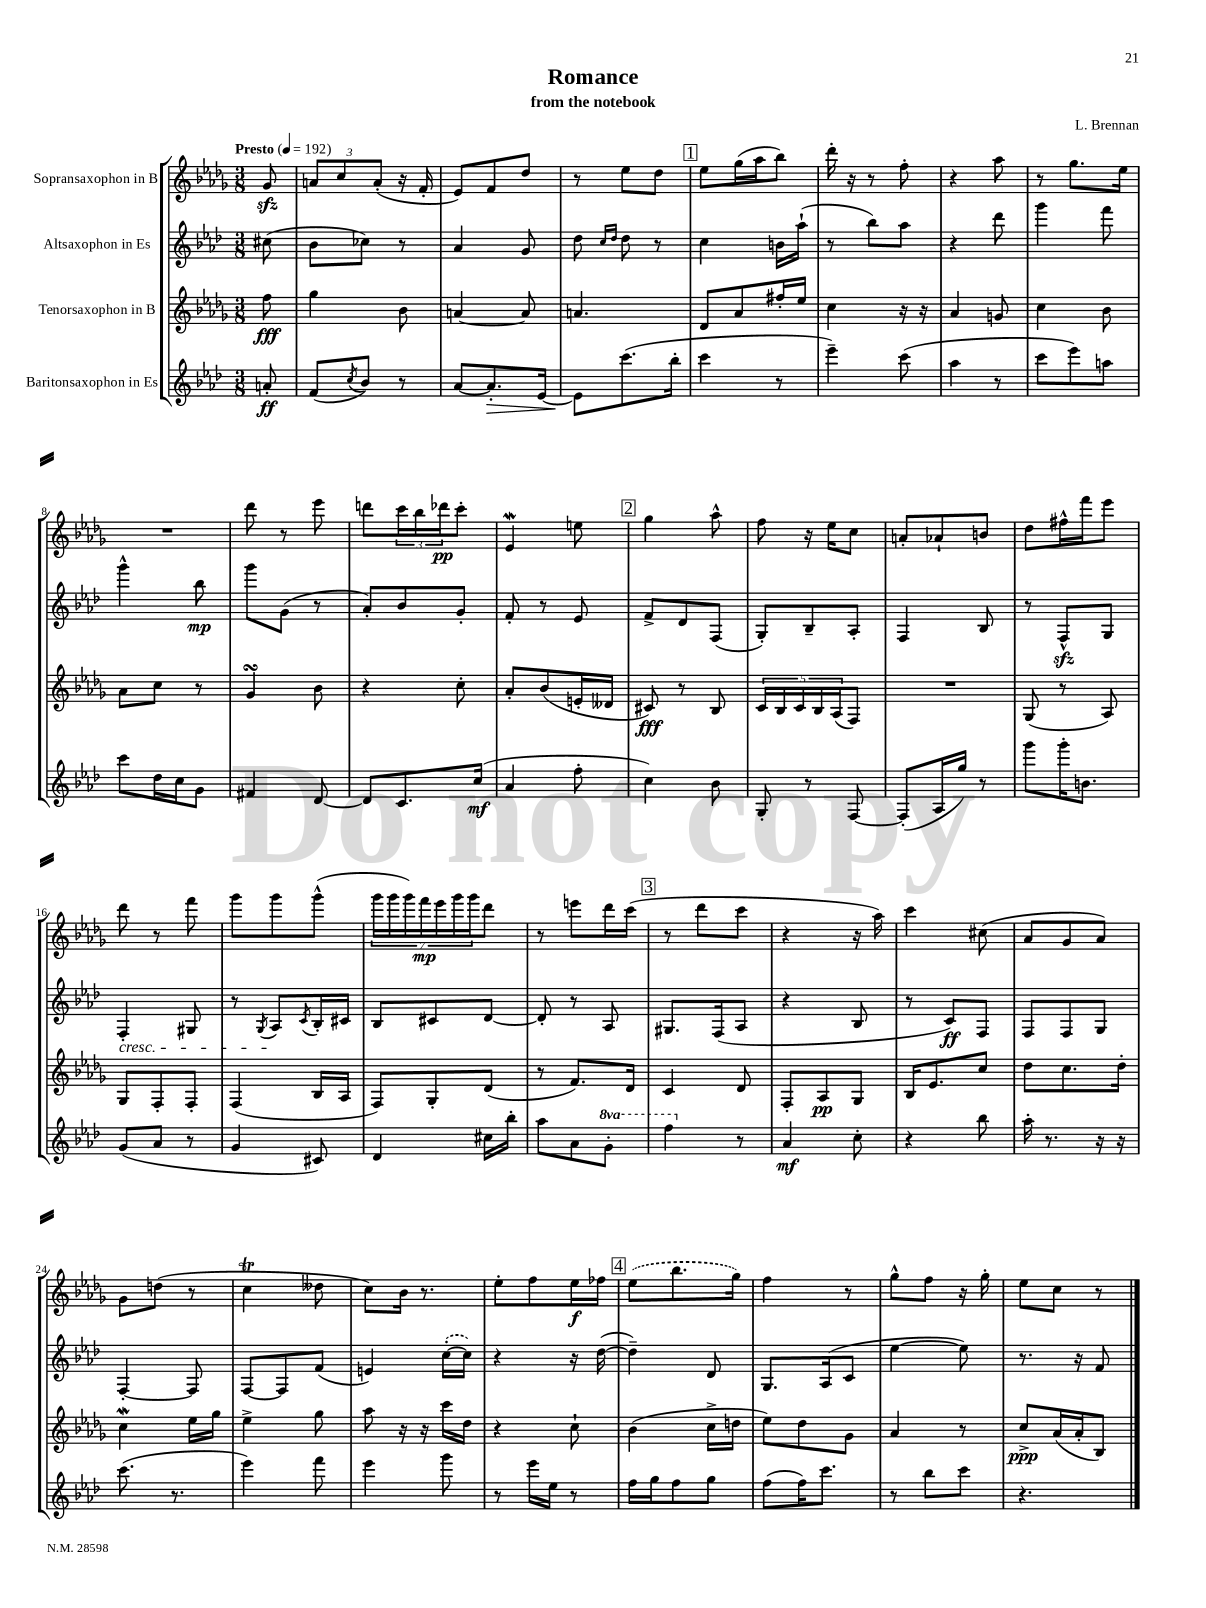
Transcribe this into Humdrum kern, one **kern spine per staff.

**kern	**kern	**kern	**kern
*staff4	*staff3	*staff2	*staff1
*clefG2	*clefG2	*clefG2	*clefG2
*k[b-e-a-d-]	*k[b-e-a-d-g-]	*k[b-e-a-d-]	*k[b-e-a-d-g-]
*M3/8	*M3/8	*M3/8	*M3/8
*MM192	*MM192	*MM192	*MM192
8a'	8ff	(8cc#	8g-
=	=	=	=
(8f	4gg-	8b-	12a
.	.	.	12cc
8qcc	.	.	.
8b-)	.	8cc-)	.
.	.	.	(12a'
8r	8b-	8r	16r
.	.	.	16f'
=	=	=	=
[8a-	[4a	4a-	8e-)
8.a-']	.	.	8f
.	8a]	8g	8dd-
[16e-	.	.	.
=	=	=	=
8e-]	4.a	8dd-	8r
.	.	16qqcc	.
.	.	16qqdd-	.
(8.ccc	.	8dd-	8ee-
.	.	8r	8dd-
16bb-'	.	.	.
=	=	=	=
4ccc	8d-	4cc	8ee-
.	8a-	.	(16gg-
.	.	.	16aa-
8r	16ff#'	16b	8bb-)
.	16ee-	(16aa-`	.
=	=	=	=
4eee-~)	4cc	8r	16ddd-'
.	.	.	16r
.	.	8bb-)	8r
(8ccc	16r	8aa-	8ff'
.	16r	.	.
=	=	=	=
4aa-	4a-	4r	4r
8r	8g	8ddd-	8aa-
=	=	=	=
8ccc	4cc	4ggg	8r
8eee-)	.	.	8.gg-
8aa	8b-	8fff	.
.	.	.	16ee-
=	=	=	=
8ccc	8a-	4ggg^^	4.r
16dd-	8cc	.	.
16cc	.	.	.
8g	8r	8bb-	.
=	=	=	=
4f#	4g-	8ggg	8ddd-
.	.	(8g	8r
[8d-	8b-	8r	8eee-
=	=	=	=
8d-]	4r	8a-')	8ddd
8.c	.	8b-	24ccc
.	.	.	24bb-
.	.	.	24ddd-
.	8cc'	8g'	8ccc'
(16cc	.	.	.
=	=	=	=
4a-	8a-'	8f'	4e-
.	(8b-	8r	.
8ff'	16e'	8e-	8ee
.	16d--	.	.
=	=	=	=
4cc)	8c#)	8f^	4gg-
.	8r	8d-	.
8b-	8B-	(8F	8aa-^^
=	=	=	=
8G'	20c	8G')	8ff
.	20B-	.	.
.	20c	.	.
8r	.	8B-~	16r
.	20B-	.	.
.	.	.	16ee-
.	(20A-	.	.
[8F	8F)	8A-'	8cc
=	=	=	=
(8F']	4.r	4F	8a'
16A-	.	.	8a-`
16gg)	.	.	.
8r	.	8B-	8b
=	=	=	=
8ggg	(8G-	8r	8dd-
16ggg'	8r	8F^^	16ff#^^
8.b	.	.	16fff
.	8A-)	8G	8eee-
=	=	=	=
(8g	8G-	4F'	8ddd-
8a-	8F'	.	8r
8r	8F'	8G#	8fff
=	=	=	=
4g	(4F	8r	8ggg-
.	.	8qG	.
.	.	8A-	8ggg-
.	.	8qc	.
8c#)	16B-	16B-'	(8ggg-^^
.	16A-	16c#	.
=	=	=	=
4d-	8F)	8B-	28ggg-
.	.	.	28ggg-
.	.	.	28ggg-)
.	.	.	28fff
.	8G-'	8c#	.
.	.	.	28eee-
.	.	.	28ggg-
.	.	.	28ggg-
16cc#	(8d-	[8d-	8ddd-
16bb-'	.	.	.
=	=	=	=
8aa-	8r	8d-']	8r
8a-	8.f)	8r	8eee
8gg'	.	8A-	16ddd-
.	16d-	.	(16ccc
=	=	=	=
4fff	4c	8.G#	8r
.	.	.	8ddd-
.	.	(16F	.
8r	8d-	8A-	8ccc
=	=	=	=
4a-	8F'	4r	4r
.	8A-	.	.
8cc'	8G-	8B-	16r
.	.	.	16aa-)
=	=	=	=
4r	16B-	8r	4ccc
.	8.e-	.	.
.	.	8c)	.
8bb-	8cc	8F	(8cc#
=	=	=	=
16aa-'	8dd-	8F	8a-
8.r	.	.	.
.	8.cc	8F	8g-
16r	.	8G	8a-)
16r	16dd-'	.	.
=	=	=	=
(8.ccc	4cc	[4F'	8g-
.	.	.	(8dd
8.r	.	.	.
.	16ee-	8F]	8r
.	16gg-	.	.
=	=	=	=
4eee-)	4ee-^	[8F	4cc
.	.	8F]	.
8fff	8gg-	(8f	8dd--
=	=	=	=
4eee-	8aa-	4e)	8cc)
.	16r	.	16b-
.	16r	.	8.r
8ggg	16ccc	([16cc'	.
.	16dd-	16cc])	.
=	=	=	=
8r	4r	4r	8ee-'
16eee-	.	.	8ff
16ee-	.	.	.
8r	8cc`	16r	16ee-
.	.	([16dd-	16ff-
=	=	=	=
16ff	(4b-	4dd-~])	(8ee-
16gg	.	.	.
8ff	.	.	8.bb-
8gg	16cc^	8d-	.
.	16dd	.	16gg-)
=	=	=	=
(8ff	8ee-)	8.G	4ff
16ff)	8dd-	.	.
8.ccc	.	(16A-	.
.	8g-	8c	8r
=	=	=	=
8r	4a-	[4ee-	8gg-^^
8bb-	.	.	8ff
8ccc	8r	8ee-])	16r
.	.	.	16gg-'
=	=	=	=
4.r	8cc^	8.r	8ee-
.	(16a-	.	8cc
.	16a-'	16r	.
.	8B-)	8f	8r
==	==	==	==
*-	*-	*-	*-
